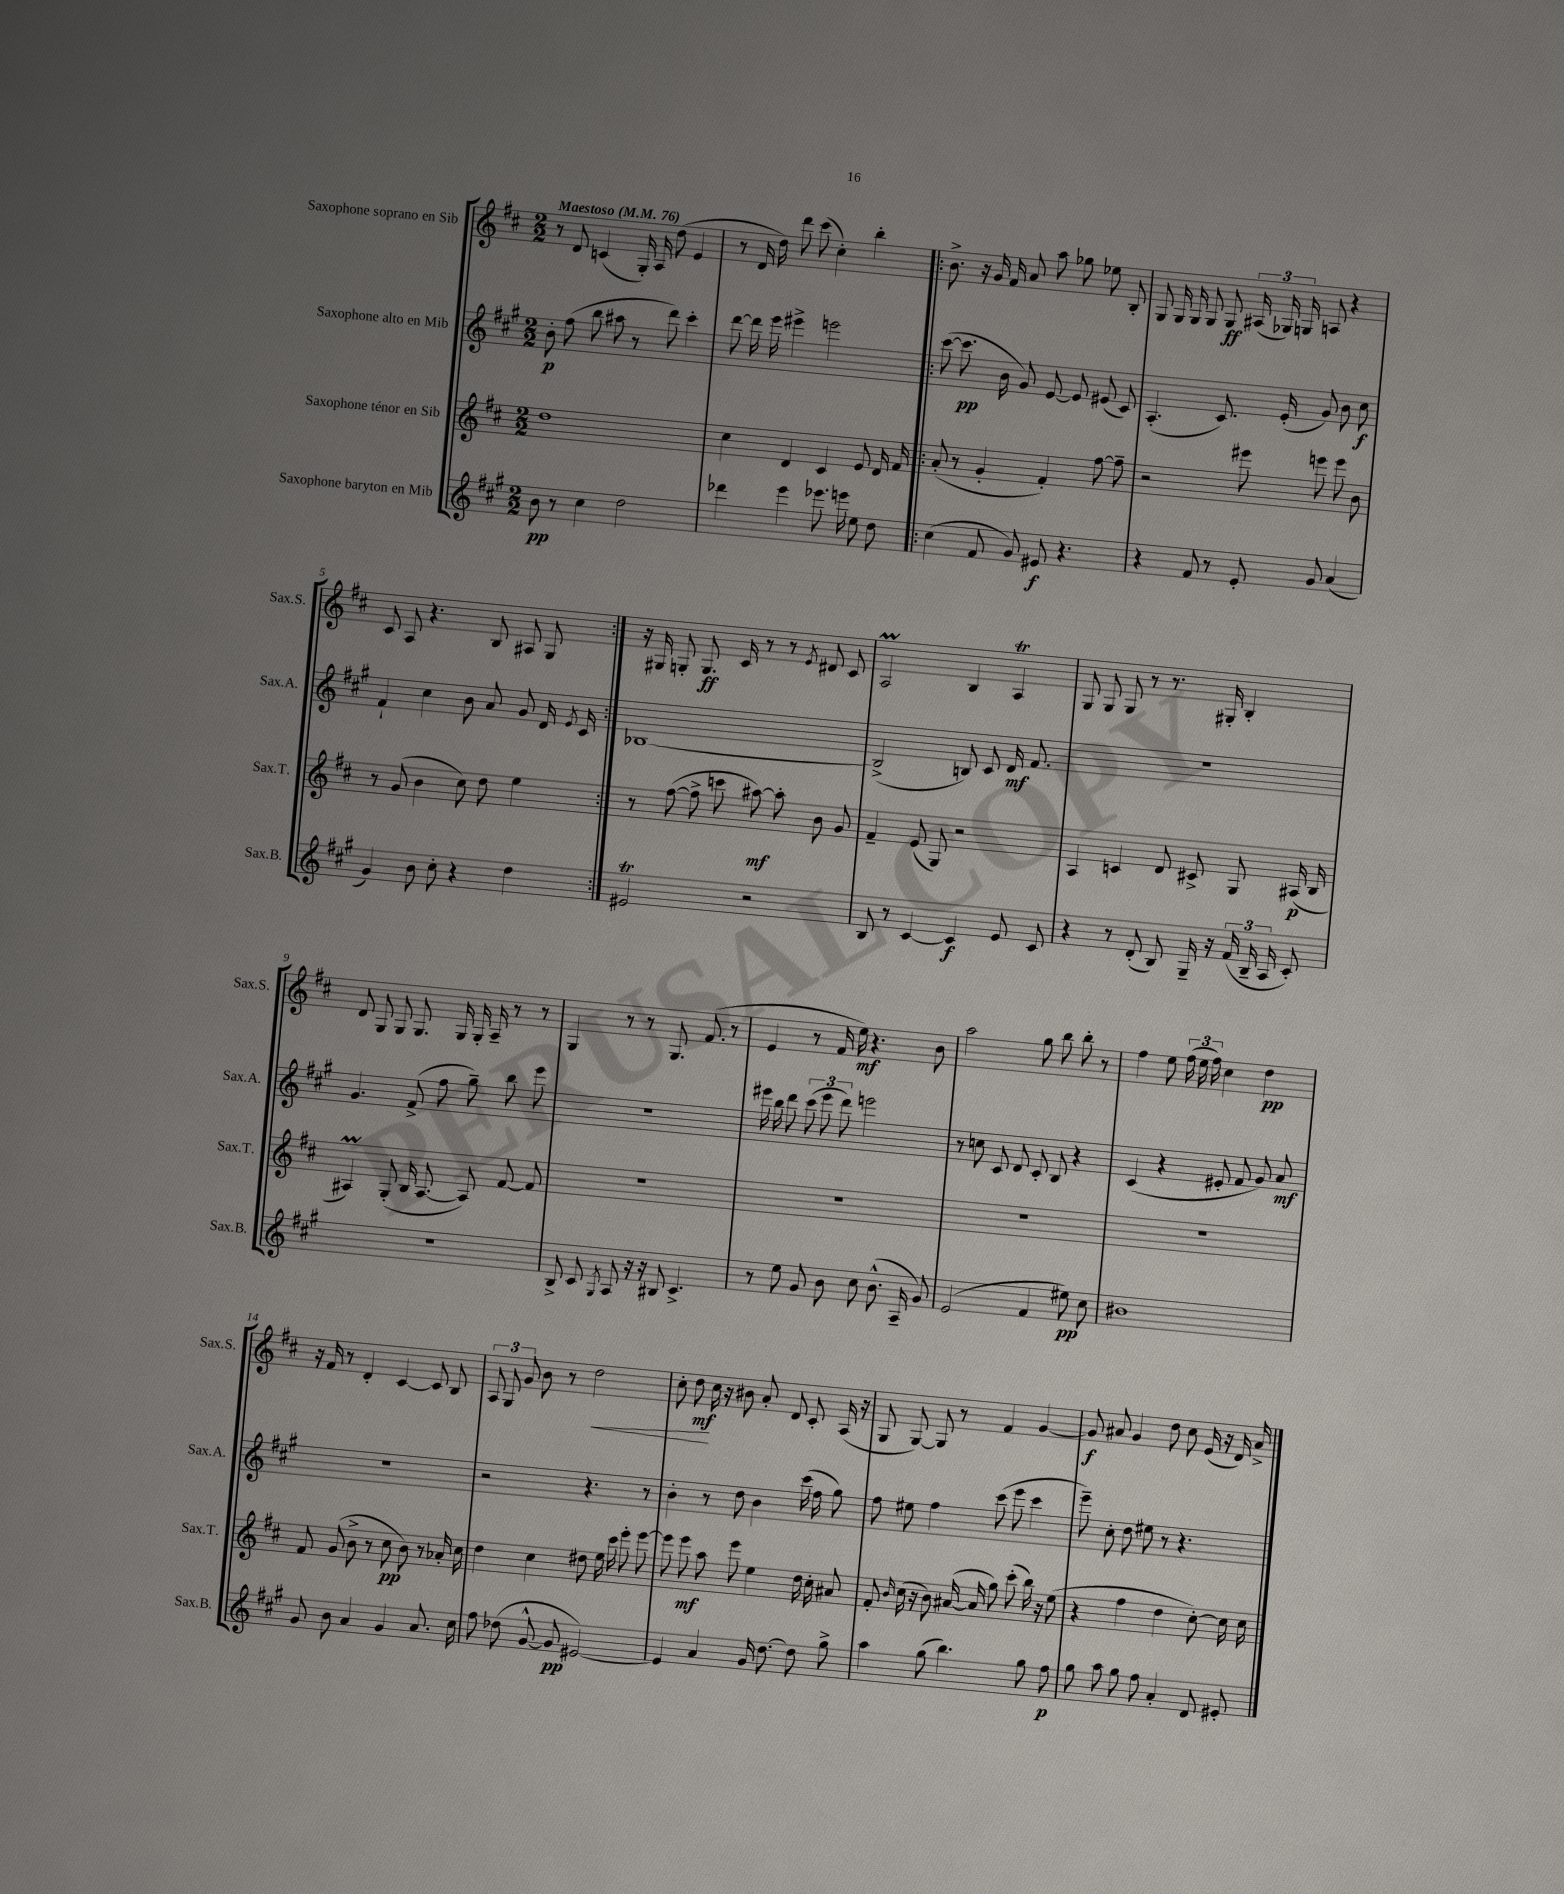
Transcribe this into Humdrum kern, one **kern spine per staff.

**kern	**kern	**kern	**kern
*staff4	*staff3	*staff2	*staff1
*clefG2	*clefG2	*clefG2	*clefG2
*k[f#c#g#]	*k[f#c#]	*k[f#c#g#]	*k[f#c#]
*M2/2	*M2/2	*M2/2	*M2/2
*MM76	*MM76	*MM76	*MM76
8b	1dd	8b'	8r
8r	.	(8ff#	8d
4cc#	.	8bb	(4c
.	.	8aa#	.
2dd	.	8r	16G')
.	.	.	16A
.	.	8ddd)	(8dd
.	.	4ccc#'	4e
=	=	=	=
4ddd-	4cc#	[8ddd	8r
.	.	16ddd]	16d
.	.	16eee	16dd)
4eee	4d	4eee#^	8ddd
.	.	.	(8ccc#
8.eee-	4c#	2eee	4cc#')
16eee	.	.	.
8ee	8e	.	4bb'
8dd	16d	.	.
.	16f#	.	.
=!|:	=!|:	=!|:	=!|:
(4cc#	(8a'	([8ccc#	8.b^
.	8r	8.ccc#]	.
.	.	.	16r
8f#	4g'	.	16g
.	.	16b	16f#
8g#)	.	8g#)	8a
8e#	4f#')	[8e	8aa
4.r	.	8e]	8gg-
.	[8ff#	(8e#	8ee-
.	8ff#~]	8c#)	8B'
=	=	=	=
4r	2r	(4.A'	8G
.	.	.	16G
.	.	.	16G
8f#	.	.	8G
8r	.	8.c#)	8G
8e'	8eee#	.	(24A#
.	.	.	24G-)
.	.	(16e'	.
.	.	.	24G
8g#	8eee	8g#)	8A
(4a	8eee	8b	4r
.	8b	8cc#	.
=	=	=	=
4g#)	8r	4f#`	8c#
.	(8g	.	8A
8b	4b	4cc#	4.r
8cc#'	.	.	.
4r	8cc#)	8b	.
.	8dd	8a	8B
4dd	4ee	8g#	8A#
.	.	16d	8G
.	.	8qe	.
.	.	16c#	.
=:|!	=:|!	=:|!	=:|!
2e#	8r	[1B-	16r
.	.	.	16G#
.	([8ff#	.	8G'
.	8ff#^]	.	8.G
.	8ccc	.	.
.	.	.	16c#
2r	[8aa#)	.	8r
.	8aa#']	.	8r
.	.	.	8qe
.	8b	.	8d#
.	8g	.	8c#
=	=	=	=
8B	4f#~	(2B-^]	2A
8r	.	.	.
[4c#	(8e	.	.
.	8G)	.	.
4c#]	2r	8B)	4B
.	.	8c#	.
8e	.	16d	4A
.	.	8.f#	.
8c#	.	.	.
=	=	=	=
4r	4A	1r	8G
.	.	.	8G
8r	4c	.	8G
(8d'	.	.	8r
8B)	8d	.	8.r
16G#~	8c#^	.	.
16r	.	.	16G#'
(24f#	8G	.	4B'
24B~	.	.	.
24A	.	.	.
8c#')	(16A#	.	.
.	16B	.	.
=	=	=	=
1r	4A#)	4.g#	8d
.	.	.	8G
.	(8G'	.	8G
.	16B	(8f#^	8.G
.	[8.A#	.	.
.	.	8ff#	.
.	.	.	16G
.	8A#])	8gg#~)	16G'
.	.	.	16A~
.	[8f#	8bb	8r
.	8f#]	8eee	8r
=	=	=	=
8B^	1r	1r	4G
8c#	.	.	.
8qG#	.	.	.
8A	.	.	8r
16r	.	.	8r
16r	.	.	.
8B#	.	.	8.G
4.c#^	.	.	.
.	.	.	(8.f#
.	.	.	8r
=	=	=	=
8r	1r	16eee#	4e
.	.	16bb	.
8ee	.	8ddd	.
8g#	.	(12ccc#	8r
.	.	12eee#	.
8b	.	.	16f#
.	.	12ddd)	.
.	.	.	16ee)
8cc#	.	2eee	4.r
(8.b^^	.	.	.
16A~	.	.	.
8g#)	.	.	8b
=	=	=	=
(2e	1r	8r	2aa
.	.	8cc	.
.	.	8c#	.
.	.	8d	.
4f#	.	8c#'	8gg
.	.	8B	8bb
8ee#)	.	4r	8bb'
8cc#	.	.	8r
=	=	=	=
1b#	1r	(4c#	4ff#
.	.	4r	8ee
.	.	.	(24ff#
.	.	.	24ee
.	.	.	24ff#)
.	.	8e#'	4cc#
.	.	8f#	.
.	.	8g#)	4dd
.	.	8a	.
=	=	=	=
8g#	8f#	1r	16r
.	.	.	16f#
8b	(8g	.	8r
4a	8b^	.	4d'
.	8r	.	.
4g#	8cc#	.	[4c#
.	8b)	.	.
8.a	8r	.	8c#]
.	16a-'	.	8B
16cc#	16cc#	.	.
=	=	=	=
8ff#	4dd	2r	12A
.	.	.	12G
(8dd-	.	.	.
.	.	.	12g
[8g#^^	4cc#	.	8b
8g#]	.	.	8r
[2e#)	8dd#	4.r	2dd
.	16ee	.	.
.	16ccc#	.	.
.	8eee'	.	.
.	[8eee	8r	.
=	=	=	=
4e#]	8eee]	4b'	8cc#'
.	8eee	.	8dd
4a	8aa	8r	16cc#
.	.	.	16r
.	8eee	8dd	8b#
16g#	4ee	4b	8a'
[8.dd	.	.	.
.	.	.	8d
8dd]	16dd	(16ccc#	8c#'
.	16cc#'	16ff#	.
8gg#^	8a#	8gg#)	(16A
.	.	.	16r
=	=	=	=
4aa	8f#'	8ff#	8G
.	16qqb	.	.
.	(16cc#	8ee#	[8G)
.	16r	.	.
(8gg#	8b)	4ff#	8G]
4.bb)	([16a#	.	8r
.	16a#]	.	.
.	8gg)	(8ccc#	4f#
.	(8ccc#'	8eee	.
8gg#	16bb)	4ccc#	[4g
.	16r	.	.
8ff#	(8ee	.	.
=	=	=	=
8gg#	4r	8eee~)	8g]
8aa	.	8cc#'	8a#
8gg#	4ff#	8dd	4g
8ff#	.	8ee#	.
4a'	4dd	8r	8dd
.	.	4.r	8cc#
8d	[8cc#')	.	(16e
.	.	.	16r
8e#'	16cc#]	.	16d)
.	16cc#	.	16a#^
==	==	==	==
*-	*-	*-	*-
